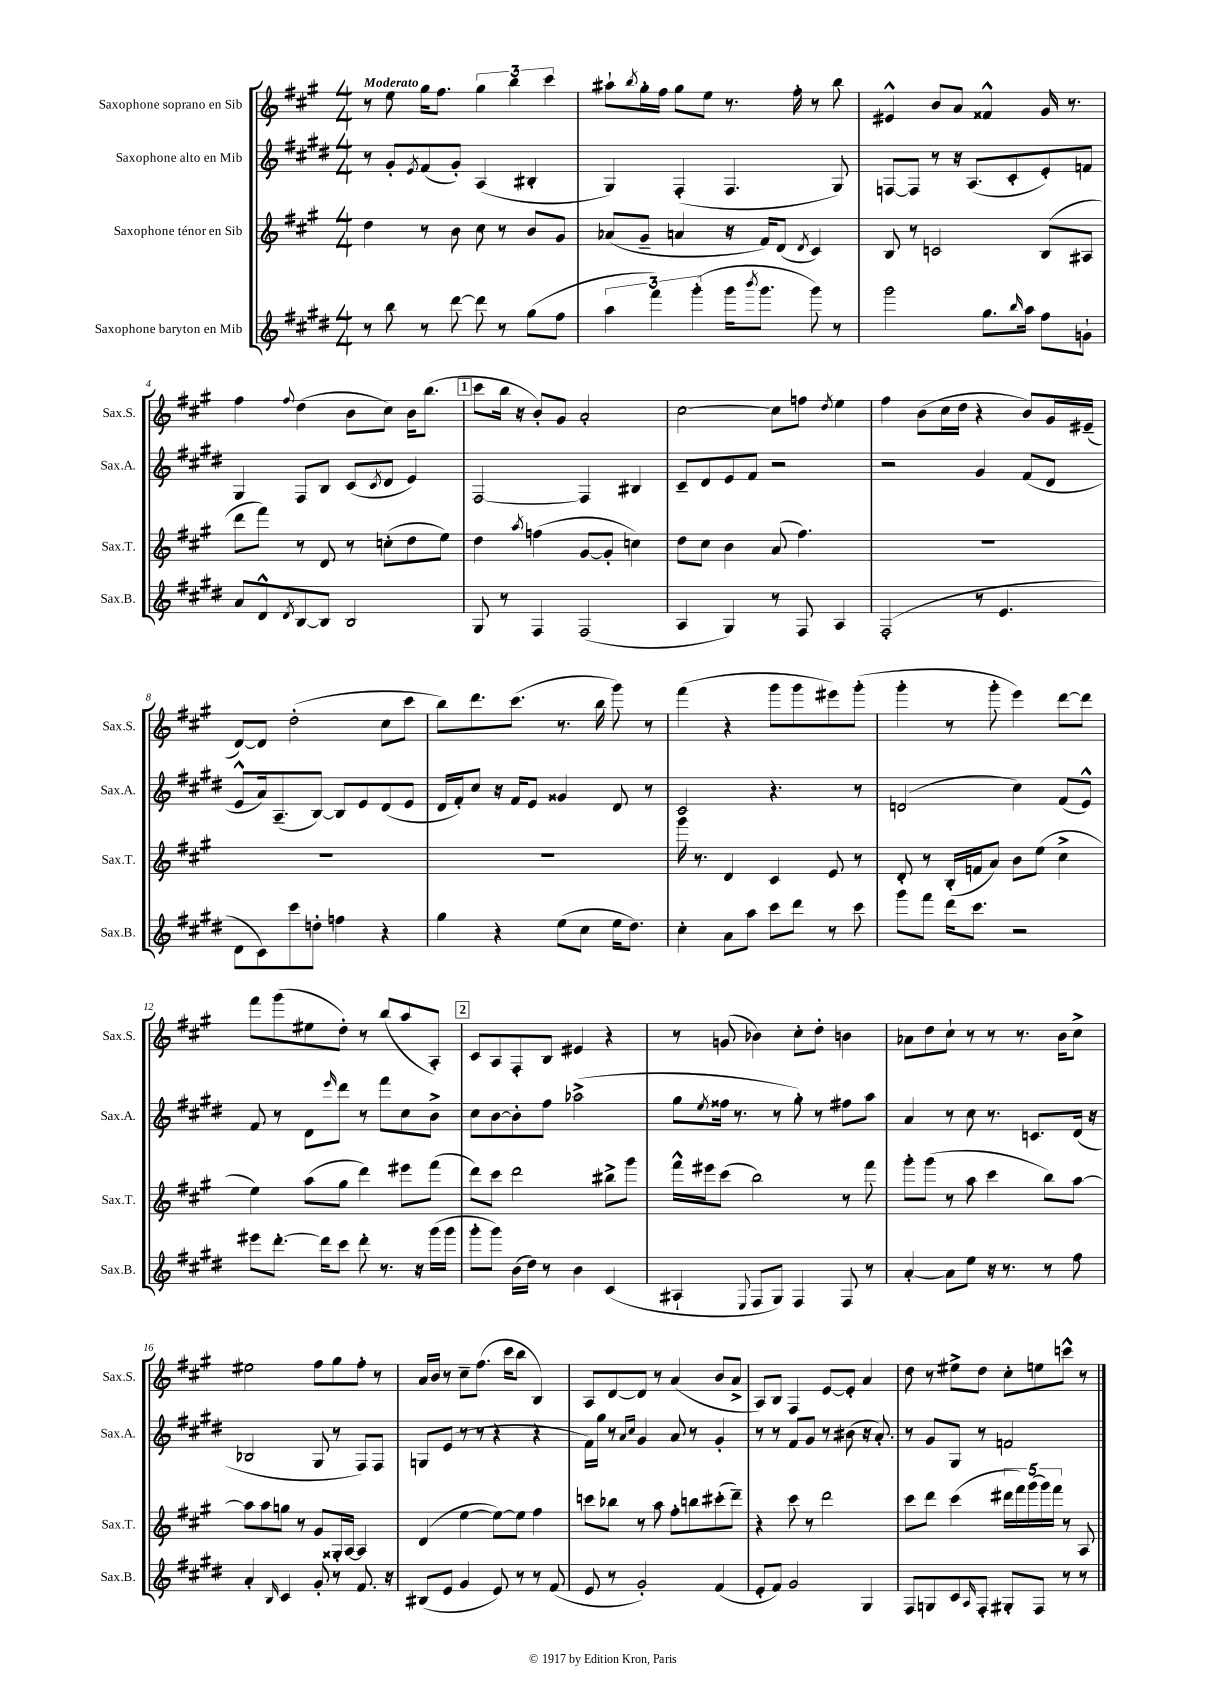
<<
\new StaffGroup <<
\new Staff = "s0" \with { instrumentName = "Saxophone soprano en Sib" shortInstrumentName = "Sax.S." } {
    \clef treble \key a \major \numericTimeSignature \time 4/4 \tempo "Moderato"
    r8 e''8 gis''16 fis''8. \tuplet 3/2 { gis''4 b''4 cis'''4 } |
    ais''8-! \acciaccatura { b''8 } gis''16-. fis''16 gis''8 e''8 r8. fis''16-. r8 b''8 |
    eis'4-^ b'8 a'8 fisis'4-^ gis'16 r8. |
    fis''4 \appoggiatura { fis''8 } d''4( b'8 cis''8) b'16 b''8.( |
    \mark \markup { \box "1" } cis'''8 b''16 r16 b'8-.) gis'8 a'2-. |
    cis''2~ cis''8 f''8 \acciaccatura { d''8 } e''4 |
    fis''4 b'8( cis''16 d''16 r4 b'8) gis'16 eis'16--( |
    d'8~) d'8 d''2-.( cis''8 cis'''8 |
    b''8) d'''8. cis'''8.( r8. b''16 gis'''8) r8 |
    fis'''4( r4 gis'''8 gis'''8 eis'''8) gis'''8-.( |
    gis'''4-. r8 gis'''8-. e'''4) d'''8~ d'''8 |
    fis'''8 gis'''8( eis''8 d''8-.) r8 b''8( a''8 a8-.) |
    \mark \markup { \box "2" } cis'8 a8 fis8-. b8 eis'4 r4 |
    r8 g'8( bes'4) cis''8-. d''8-. b'4 |
    aes'8 d''8 cis''8-! r8 r8 r8. b'16 cis''8-> |
    eis''2 fis''8 gis''8 fis''8-. r8 |
    a'16 b'16 r8 cis''8-- fis''8.( cis'''16 b''8 b4) |
    a8 d'8~ d'8 r8 a'4( b'8 a'8-> |
    a8) b8 fis4 e'8~ e'8-. a'4 |
    d''8 r8 eis''8-> d''8 cis''8-. e''8 c'''8-^ r8 \bar "|." |
}
\new Staff = "s1" \with { instrumentName = "Saxophone alto en Mib" shortInstrumentName = "Sax.A." } {
    \clef treble \key e \major \numericTimeSignature \time 4/4
    r8 gis'8-. \acciaccatura { e'8 } fis'8( gis'8-.) a4( bis4-. |
    gis4) fis4-.( fis4. gis8) |
    f8~ f8 r8 r16 a8.( cis'8-. e'8-.) f'8 |
    gis4 fis8 b8 cis'8( \acciaccatura { cis'8 } dis'8 e'4) |
    \mark \markup { \box "1" } fis2~ fis4 bis4 |
    cis'8-- dis'8 e'8 fis'8 r2 |
    r2 gis'4 fis'8( dis'8 |
    e'8-^ a'16) a8.--( b8~) b8 e'8 dis'8( e'8 |
    dis'16 fis'16-.) cis''8 r16 fis'16 e'8 gisis'4 dis'8 r8 |
    cis'2 r4. r8 |
    d'2( cis''4) fis'8( e'8-^) |
    fis'8 r8 dis'8 \grace { e'''16 } dis'''8 r8 fis'''8 cis''8 b'8-> |
    \mark \markup { \box "2" } cis''8 b'8~ b'8-. fis''8 aes''2->( |
    gis''8 \acciaccatura { e''8 } fisis''16 r8. r8 gis''8-.) r8 fis''8 a''8 |
    a'4 r8 cis''8 r8. c'8. dis'16( r16 |
    bes2 gis8 r8 fis8) fis8 |
    g8 e'8( r8 r8 r4 r4 |
    fis'16) gis''16 r8 \grace { a'16 cis''16 } gis'4 a'8 r8 gis'4-. |
    r8 r8 fis'8 gis'8 r8 bis'8( r16 a'8.-.) |
    r8 gis'8 gis8 r8 f'2 \bar "|." |
}
\new Staff = "s2" \with { instrumentName = "Saxophone ténor en Sib" shortInstrumentName = "Sax.T." } {
    \clef treble \key a \major \numericTimeSignature \time 4/4
    d''4 r8 b'8 cis''8 r8 b'8 gis'8 |
    aes'8( gis'8-- a'4 r16 fis'16) d'8( \acciaccatura { d'8 } cis'4) |
    b8 r8 c'2 b8( ais8 |
    d'''8 fis'''8) r8 d'8 r8 c''8-.( d''8 e''8) |
    \mark \markup { \box "1" } d''4 \acciaccatura { a''8 } f''4( gis'8~ gis'8-. c''4) |
    d''8 cis''8 b'4 a'8( fis''4.) |
    R1 |
    R1 |
    R1 |
    gis'''16 r8. d'4 cis'4 e'8 r8 |
    d'8-. r8 b16-.( f'16 a'8) b'8 e''8( cis''4-> |
    e''4) a''8( gis''8 d'''4) eis'''8 fis'''8( |
    \mark \markup { \box "2" } d'''8) cis'''8 d'''2 bis''8-> gis'''8 |
    fis'''16-^ eis'''16 cis'''8( b''2) r8 fis'''8 |
    gis'''8-. gis'''8( r8 a''8 cis'''4 b''8) a''8~ |
    a''8 a''8 g''8 r8 gis'8 gisis16-. a16~ a4 |
    d'4( e''4~ e''8~) e''8 fis''4 |
    c'''8 bes''8 r8 a''8 fis''8-. b''8 cis'''8-.( d'''8--) |
    r4 cis'''8 r8 d'''2 |
    cis'''8 d'''8 cis'''4( \tuplet 5/4 { dis'''16 fis'''16) gis'''16( gis'''16) fis'''16 } r8 a8 \bar "|." |
}
\new Staff = "s3" \with { instrumentName = "Saxophone baryton en Mib" shortInstrumentName = "Sax.B." } {
    \clef treble \key e \major \numericTimeSignature \time 4/4
    r8 b''8 r8 dis'''8~ dis'''8 r8 gis''8( fis''8 |
    \tuplet 3/2 { a''4 fis'''4) gis'''4-.( } gis'''16 \acciaccatura { b'''8 } gis'''8. gis'''8) r8 |
    gis'''2 gis''8. \grace { b''16 } a''16 fis''8 g'8-! |
    a'8 dis'8-^ \acciaccatura { dis'8 } b8~ b8 b2 |
    \mark \markup { \box "1" } gis8 r8 fis4 fis2( |
    a4 gis4) r8 fis8 a4 |
    fis2-.( r8 e'4. |
    dis'8 cis'8) cis'''8 d''8-. f''4 r4 |
    gis''4 r4 e''8( cis''8 e''16 dis''8.) |
    cis''4-. a'8 a''8 cis'''8 dis'''8 r8 cis'''8 |
    gis'''8 fis'''8 dis'''16 cis'''8. r2 |
    eis'''8 dis'''8.~-. dis'''16 cis'''8 dis'''8-. r8. r16 gis'''16( gis'''16 |
    \mark \markup { \box "2" } gis'''8-. gis'''8) b'16( dis''16) r8 b'4 cis'4( |
    ais4-! \appoggiatura { e8 } fis8 gis8) fis4 fis8 r8 |
    a'4~-. a'8 e''8 r16 r8. r8 fis''8 |
    a'4-. \grace { b16 } cis'4 gis'8-. r8 fis'8. r16 |
    bis8( e'8 gis'4 e'8) r8 r8 fis'8( |
    e'8 r8 gis'2-.) fis'4( |
    e'8-. fis'8) gis'2 gis4 |
    fis8 g8 cis'8 \grace { a16 } fis8-. gis8-. fis8 r8 r8 \bar "|." |
}
>>
>>
